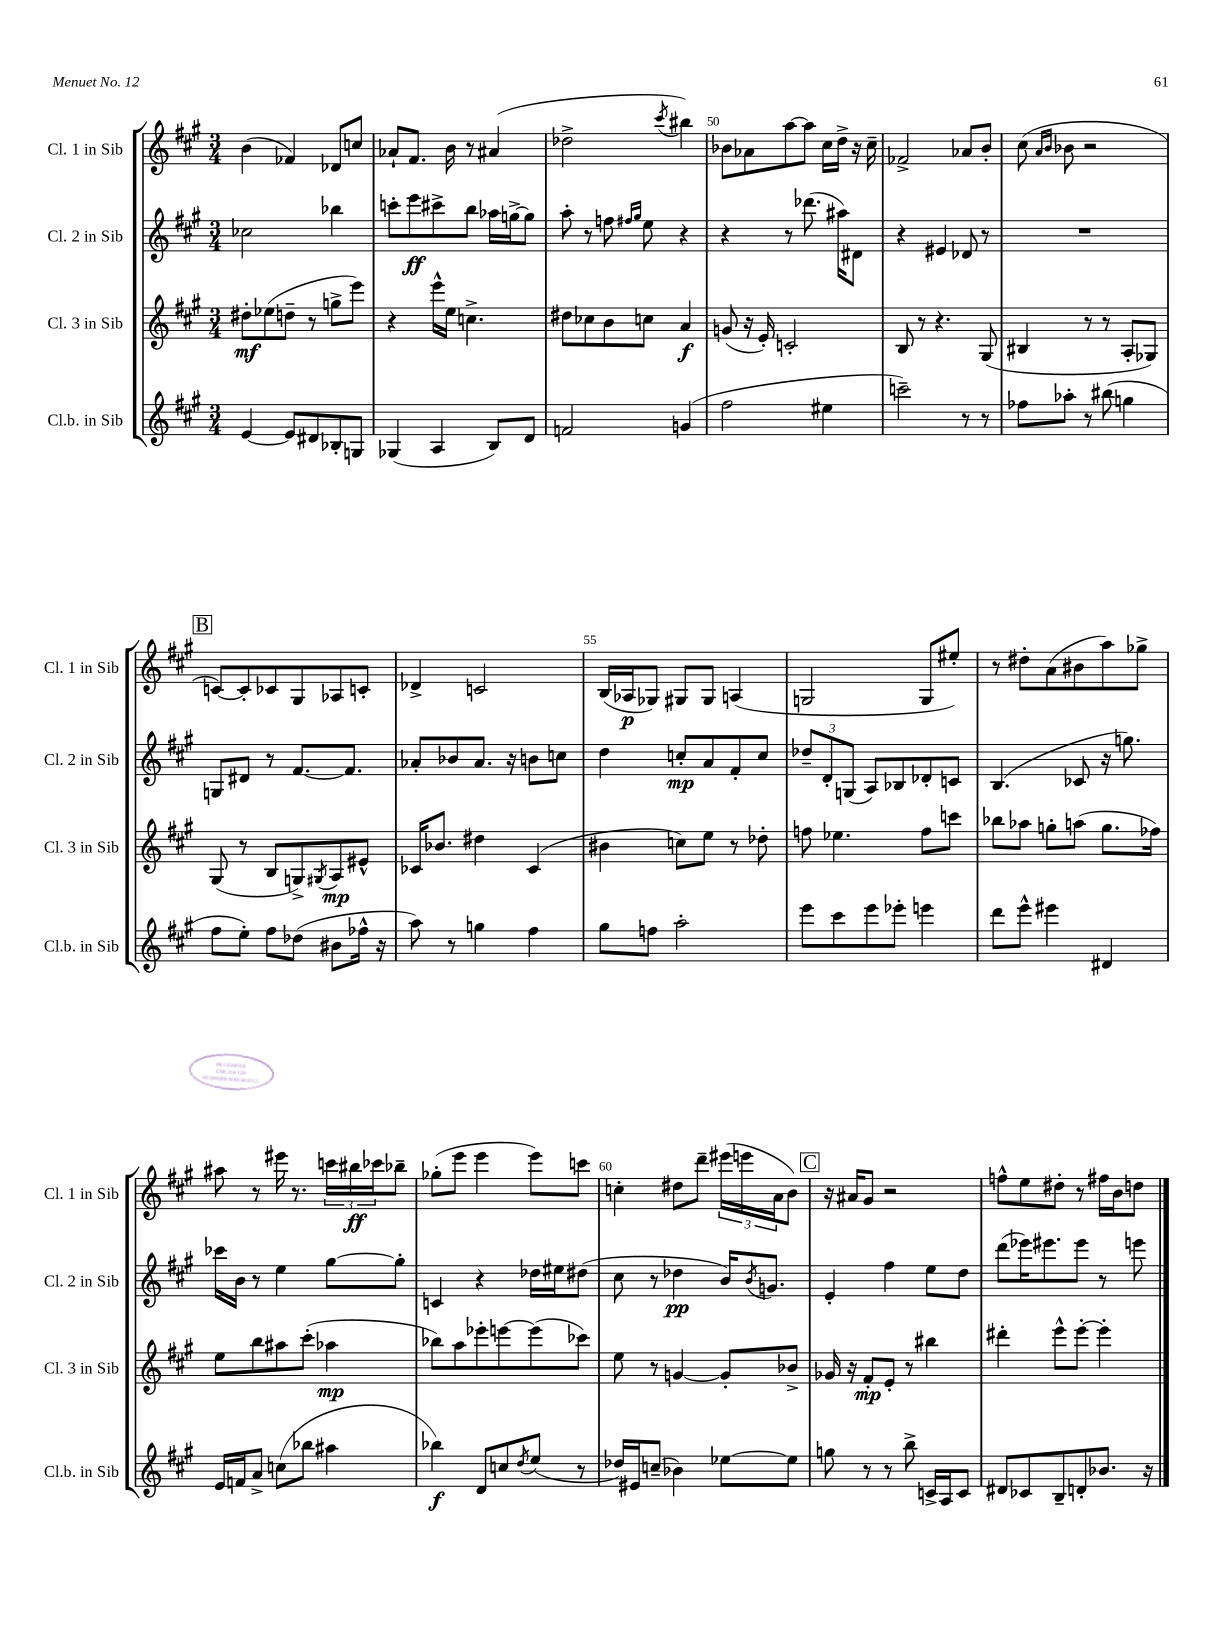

**kern	**kern	**kern	**kern
*staff4	*staff3	*staff2	*staff1
*clefG2	*clefG2	*clefG2	*clefG2
*k[f#c#g#]	*k[f#c#g#]	*k[f#c#g#]	*k[f#c#g#]
*M3/4	*M3/4	*M3/4	*M3/4
[4e	8dd#'	2cc-	(4b
.	(8ee-	.	.
8e]	8dd~	.	4f-)
8d#	8r	.	.
8B-'	8gg^	4bb-	8d-
8G	8eee)	.	8cc
=	=	=	=
(4G-	4r	8ccc'	8a-`
.	.	8eee	8.f#
4A	16eee^^	8ccc#^	.
.	16ee	.	16b
.	4.cc^	8bb	8r
8B)	.	16aa-	(4a#
.	.	[16gg^	.
8d	.	8gg]	.
=	=	=	=
2f	8dd#	8aa'	2dd-^
.	8cc-	8r	.
.	8b	8ff	.
.	.	16qqff#	.
.	.	16qqgg#	.
.	8cc	8ee	.
.	.	.	8qccc#
(4g	4a	4r	4bb#)
=	=	=	=
2ff#	(8g	4r	8b-
.	16r	.	8a-
.	16e')	.	.
.	2c'	8r	[8aa
.	.	(8.ddd-	8aa]
4ee#	.	.	16cc#
.	.	16aa#)	16dd^
.	.	8d#	16r
.	.	.	16cc#~
=	=	=	=
2ccc~)	8B	4r	2f-^
.	8r	.	.
.	4.r	4e#	.
8r	.	8d-	8a-
8r	(8G#	8r	8b'
=	=	=	=
8ff-	4B#	2.r	(8cc#
.	.	.	16qqa
.	.	.	16qqb
8aa-'	.	.	8b-
8r	8r	.	2r
(8bb#	8r	.	.
4gg	8A'	.	.
.	8G-)	.	.
=	=	=	=
8ff#	(8G#	8G	[8c)
8ee')	8r	8d#	8c']
8ff#	8B	8r	8c-
(8dd-	8G^)	[8.f#	8G#
.	8qG#	.	.
8b#	8A	.	8A-
.	.	8.f#]	.
16ff-^^	8e#^^	.	8c'
16r	.	.	.
=	=	=	=
8aa)	16c-	8a-'	4d-^
.	8.b-	.	.
8r	.	8b-	.
4gg	4dd#	8.a-	2c
.	.	16r	.
4ff#	(4c-	8b	.
.	.	8cc	.
=	=	=	=
8gg#	4b#	4dd	(16B
.	.	.	16A-
8ff	.	.	8G-)
2aa'	8cc)	8cc'	8G#
.	8ee	8a	8G#
.	8r	8f#'	(4A
.	8dd-'	8cc	.
=	=	=	=
8eee	8ff	12dd-~	2G
.	.	12d'	.
8ccc#	4.ee-	.	.
.	.	(12G	.
8eee	.	8A)	.
8eee-'	.	8B-	.
4eee	8ff	8d-'	8G
.	8ccc	8c	8ee#')
=	=	=	=
8ddd	8bb-	(4.B	8r
8eee^^	8aa-	.	8dd#'
4eee#	8gg'	.	(8a
.	(8aa	8c-	8b#
4d#	8.gg	16r	8aa)
.	.	8.gg)	.
.	.	.	8gg-^
.	16ff-)	.	.
=	=	=	=
16e	8ee	16ccc-	8aa#
16f	.	16b	.
8a^	8bb	8r	8r
(8cc	8aa#	4ee	16eee#
.	.	.	8.r
8bb-	(8ccc#'	.	.
4aa#	4aa-	[8gg#	24ccc
.	.	.	24bb#
.	.	.	24ccc-
.	.	8gg#']	8bb-~
=	=	=	=
4bb-)	8bb-)	4c	(8gg-'
.	8aa	.	8eee
8d	8eee-'	4r	4eee
8cc	[8eee	.	.
8qdd	.	.	.
(8ee	(8eee]	16dd-	8eee)
.	.	16ee#	.
8r	8ccc-)	(8dd#	8ccc
=	=	=	=
16dd-)	8ee	8cc#	4cc'
16e#	.	.	.
(8cc~	8r	8r	.
4b-)	[4g	4dd-	8dd#
.	.	.	8ddd~
[8ee-	8g']	16b)	(24eee#
.	.	.	24eee
.	.	8qb	.
.	.	8.g	.
.	.	.	24a
8ee-]	8b-^	.	8b)
=	=	=	=
8gg	16g-	4e'	16r
.	16r	.	16a#
8r	8f#'	.	8g#
8r	8e'	4ff#	2r
8bb^	8r	.	.
16c^	4bb#	8ee	.
16A	.	.	.
8c	.	8dd	.
=	=	=	=
8d#	4ddd#'	(8ddd	8ff^^
8c-	.	16eee-)	8ee
.	.	8.eee#	.
8B~	8eee^^	.	8dd#'
8d'	[8eee'	8eee#	8r
8.b-	4eee']	8r	16ff#
.	.	.	16b
.	.	8eee	8dd
16r	.	.	.
==	==	==	==
*-	*-	*-	*-
